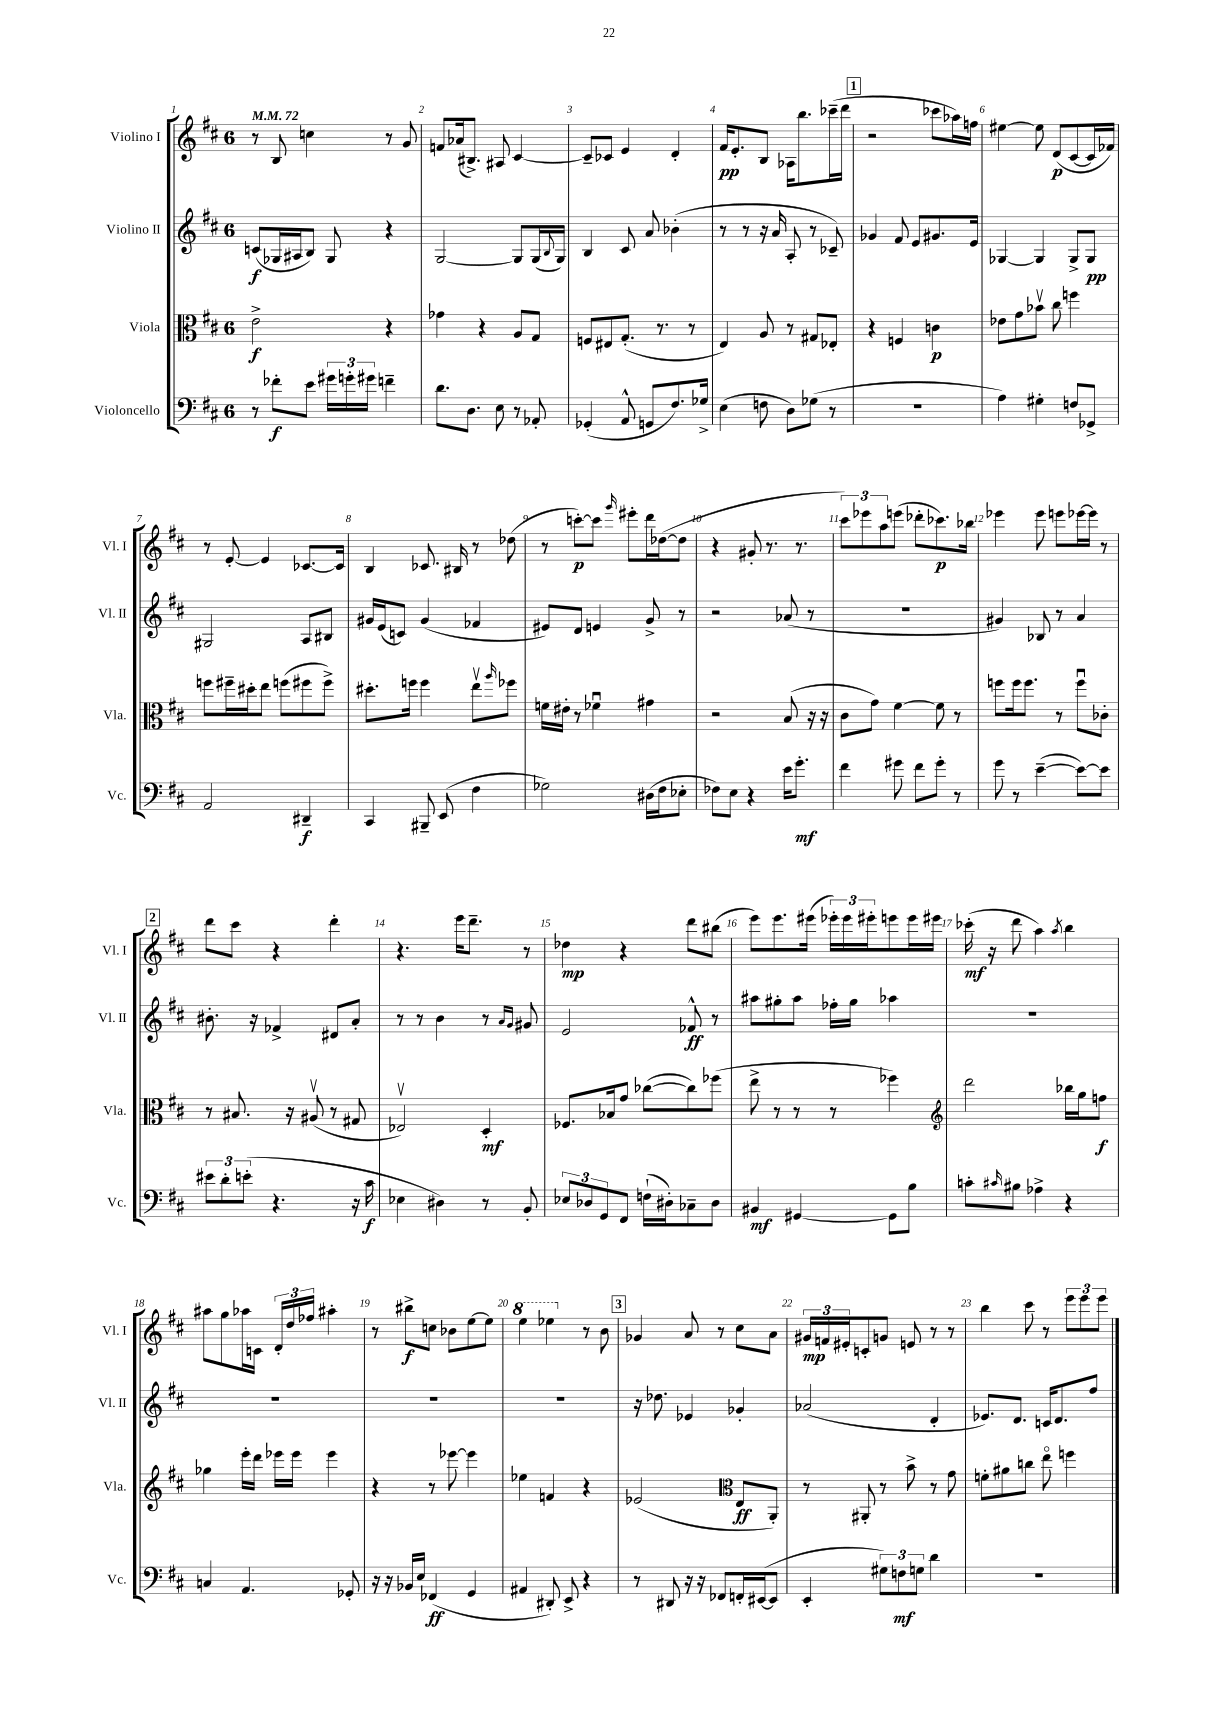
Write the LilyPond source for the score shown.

<<
\new StaffGroup <<
\new Staff = "s0" \with { instrumentName = "Violino I" shortInstrumentName = "Vl. I" } {
    \clef treble \key d \major \once \override Staff.TimeSignature.style = #'single-digit \time 6/8 \tempo 4 = 72
    r8 b8 c''4 r8 g'8 |
    f'8 aes'16( bis8.->) ais8 cis'4~ |
    cis'8-- ces'8 e'4 d'4-. |
    fis'16\pp e'8.-. b8 aes16 b''8. ces'''16--( d'''16 |
    \mark \markup { \box "1" } r2 ces'''8 aes''16) f''16 |
    eis''4~ eis''8 d'8\p( cis'8~ cis'16 fes'16) |
    r8 e'8~-. e'4 ces'8.~ ces'16 |
    b4 ces'8. bis16 r8 des''8( |
    r8 c'''8~-.\p) c'''8 \grace { g'''16 } eis'''8-. d'''16 des''16~( des''8 |
    r4 gis'8-. r8. r8. |
    \tuplet 3/2 { cis'''8) ees'''8 a''8 } e'''8( des'''8-. ces'''8.\p) bes''16 |
    ees'''4 ees'''8 e'''8 ees'''16~ ees'''16 r8 |
    \mark \markup { \box "2" } d'''8 cis'''8 r4 d'''4-. |
    r4. e'''16 d'''8.-- r8 |
    des''4\mp r4 d'''8 bis''8( |
    e'''8) e'''8. eis'''16( \tuplet 3/2 { ees'''16-.) ees'''16 eis'''16-. } e'''8 e'''16 eis'''16 |
    ces'''16-.\mf( r16 d'''8 a''4) \acciaccatura { a''8 } b''4 |
    ais''8 g''8 aes''16 c'16 \tuplet 3/2 { d'16-. d''16 fes''16 } ais''4-. |
    r8 bis''8->\f c''8 bes'8 e''8~ e''8 |
    \ottava #1 e'''4 ees'''4 \ottava #0 r8 b'8 |
    \mark \markup { \box "3" } ges'4 a'8 r8 cis''8 a'8 |
    \tuplet 3/2 { gis'16\mp f'16 eis'16-. } c'8-. g'8 e'8 r8 r8 |
    b''4 cis'''8 r8 \tuplet 3/2 { e'''8 e'''8 e'''8 } \bar "|." |
}
\new Staff = "s1" \with { instrumentName = "Violino II" shortInstrumentName = "Vl. II" } {
    \clef treble \key d \major \once \override Staff.TimeSignature.style = #'single-digit \time 6/8
    c'8\f( ges16 ais16 b8) ges8 r4 |
    g2~ g8 g16( \appoggiatura { b8 } g16) |
    b4 cis'8 a'8 bes'4-.( |
    r8 r8 r16 a'16 a8-. r8 ces'8--) |
    \mark \markup { \box "1" } ges'4 fis'8 e'8 gis'8. e'16 |
    ges4~ ges4 ges8-> ges8\pp |
    gis2 a8 bis8 |
    gis'16 e'16( c'8) gis'4( fes'4 |
    eis'8) d'8 e'4 g'8-> r8 |
    r2 aes'8( r8 |
    R2. |
    gis'4) bes8 r8 a'4 |
    \mark \markup { \box "2" } bis'8.-. r16 fes'4-> dis'8 a'8-. |
    r8 r8 b'4 r8 \grace { a'16 g'16 } gis'8 |
    e'2 fes'8-^\ff r8 |
    ais''8 gis''8-. ais''8 fes''16-. gis''16 aes''4 |
    R2. |
    R2. |
    R2. |
    R2. |
    \mark \markup { \box "3" } r16 des''8. ees'4 ges'4-. |
    aes'2( d'4-. |
    ees'8.) d'8. c'16 d'8. fis''8 \bar "|." |
}
\new Staff = "s2" \with { instrumentName = "Viola" shortInstrumentName = "Vla." } {
    \clef alto \key d \major \once \override Staff.TimeSignature.style = #'single-digit \time 6/8
    e'2->\f r4 |
    ges'4 r4 a8 g8 |
    f8 eis8 g8.-.( r8. r8 |
    e4) a8 r8 gis8 ees8-. |
    \mark \markup { \box "1" } r4 f4 c'4\p |
    ees'8 g'8 bes'8\upbow cis''8 f''4 |
    f''8 fis''16-- dis''16-. e''8 f''8( fis''8 fis''8->) |
    dis''8.-. f''16 f''4 e''8\upbow \grace { a''16 } fes''8 |
    f'16 eis'16-. r8 fes'4\downbow gis'4 |
    r2 b8( r16 r16 |
    cis'8 g'8) fis'4~ fis'8 r8 |
    f''8 f''16 f''8. r8 f''8\downbow ces'8-. |
    \mark \markup { \box "2" } r8 bis8. r16 ais8\upbow( r8 gis8 |
    ees2\upbow) d4-.\mf |
    fes8. bes16 g'8 ces''8~( ces''8) fes''8( |
    e''8-> r8 r8 r8 fes''4) |
    \clef treble d'''2 bes''16 g''16 f''8\f |
    ges''4 e'''16-. d'''16 ees'''16 ees'''16 ees'''4 |
    r4 r8 ees'''8~ ees'''4 |
    ees''4 f'4 r4 |
    \mark \markup { \box "3" } ees'2( \clef alto e8\ff a,8-.) |
    r8 ais,8-. r8 b'8-> r8 g'8 |
    f'8-. ais'8 c''8 e''8\flageolet f''4 \bar "|." |
}
\new Staff = "s3" \with { instrumentName = "Violoncello" shortInstrumentName = "Vc." } {
    \clef bass \key d \major \once \override Staff.TimeSignature.style = #'single-digit \time 6/8
    r8 fes'8-.\f e'8 \tuplet 3/2 { gis'16 g'16-. gis'16 } f'4-- |
    d'8. d8. e8 r8 aes,8-. |
    ges,4-.( a,8-^ g,8 fis8.) ges16-> |
    e4( f8 d8) ges8( r8 |
    \mark \markup { \box "1" } R2. |
    a4) gis4-. f8 ges,8-> |
    a,2 dis,4--\f |
    cis,4 bis,,8-- e,8( fis4 |
    ges2) dis16( fis16 ees8-. |
    fes8) e8 r4 e'16 g'8.-.\mf |
    fis'4 gis'8 fis'8 gis'8-. r8 |
    g'8 r8 e'4~--( e'8~) e'8 |
    \mark \markup { \box "2" } \tuplet 3/2 { eis'8 d'8-. e'8-.( } r4. r16 cis'16\f |
    ees4 dis4) r8 b,8-. |
    \tuplet 3/2 { ees8 des8 g,8 } fis,8 f16-!( dis16-.) ces8-- dis8 |
    bis,4\mf gis,4~ gis,8 b8 |
    c'8-. \grace { cis'16 } bis8 aes4-> r4 |
    c4 a,4. ges,8-. |
    r16 r16 bes,16 e16 fes,4\ff( g,4 |
    ais,4 dis,8-.) e,8-> r4 |
    \mark \markup { \box "3" } r8 dis,8 r16 r16 fes,8 f,16-. eis,16~( eis,8 |
    e,4-. \tuplet 3/2 { gis8) f8\mf g8 } d'4 |
    R2. \bar "|." |
}
>>
>>
\layout { \context { \Score \override BarNumber.break-visibility = ##(#f #t #t) barNumberVisibility = #all-bar-numbers-visible } }
